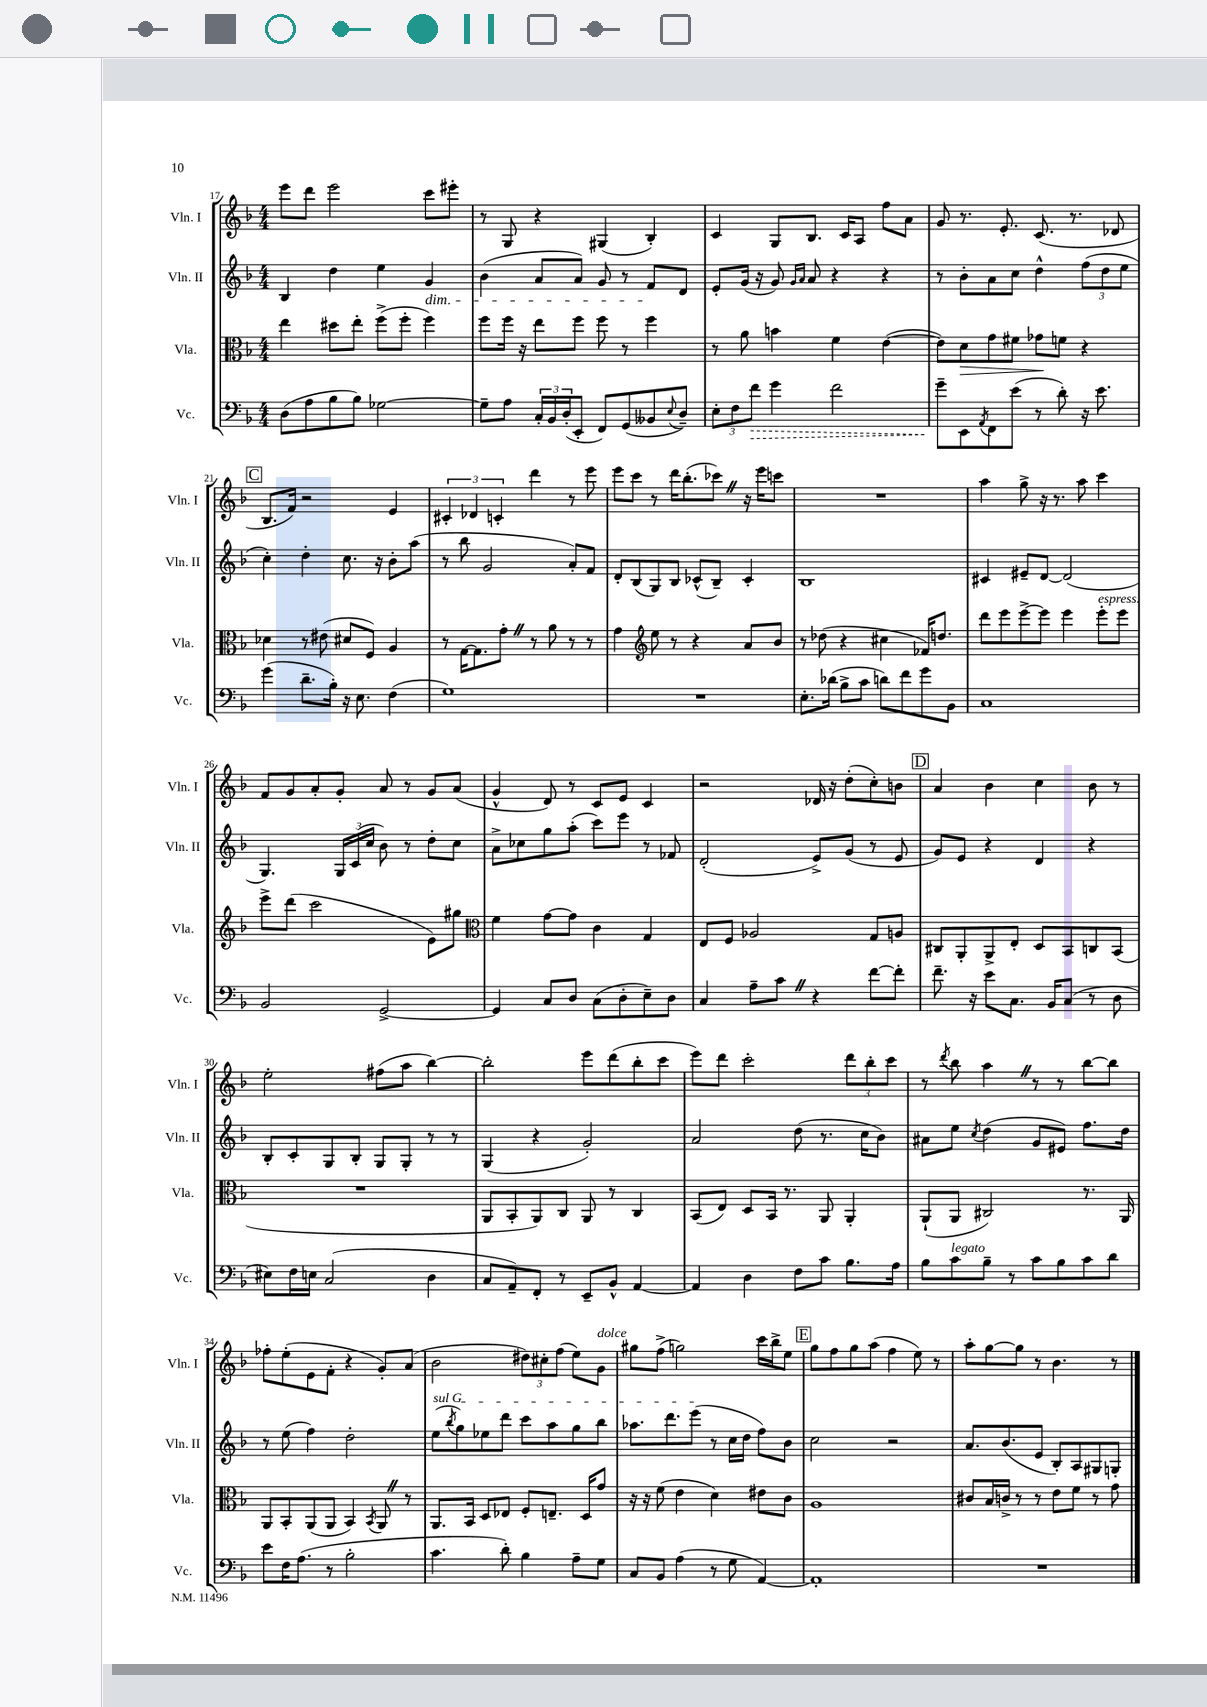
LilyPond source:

<<
\new StaffGroup <<
\new Staff = "s0" \with { instrumentName = "Vln. I" shortInstrumentName = "Vln. I" } {
    \clef treble \key f \major \numericTimeSignature \time 4/4
    e'''8 d'''8 e'''2 c'''8 eis'''8-. |
    r8 g8 r4 gis4( bes4-.) |
    c'4 g8 bes8. c'16 a8 f''8 a'8 |
    g'8 r8. e'8.-. c'8.( r8. des'8 |
    \mark \markup { \box "C" } bes8. f'16) r2 e'4 |
    \tuplet 3/2 { cis'4-. des'4 c'4-. } d'''4 r8 e'''8 |
    e'''8 c'''8 r8 d'''16 bes''8.-.( ces'''8) \once \override BreathingSign.text = \markup { \musicglyph "scripts.caesura.straight" } \breathe r16 e'''16 c'''8 |
    R1 |
    a''4 g''8-> r16 r8. a''8 c'''4 |
    f'8 g'8 a'8-. g'8-. a'8 r8 g'8 a'8( |
    g'4-^ d'8) r8 c'8 e'8 c'4 |
    r2 des'16 r16 d''8-.( c''8-.) b'8 |
    \mark \markup { \box "D" } a'4 bes'4 c''4 bes'8 r8 |
    e''2-. fis''8( a''8 bes''4~) |
    bes''2-. e'''8 d'''8( bes''8-. c'''8 |
    e'''8) d'''8 c'''2-. \tuplet 3/2 { d'''8 bes''8-. c'''8 } |
    r8 \acciaccatura { d'''8 } bes''8 a''4 \once \override BreathingSign.text = \markup { \musicglyph "scripts.caesura.straight" } \breathe r8 r8 bes''8~ bes''8 |
    fes''8-. e''8-.( e'8 f'8-. r4 g'8-.) a'8( |
    bes'2 \tuplet 3/2 { dis''8) cis''8-. f''8( } e''8) g'8^\markup { \italic "dolce" } |
    gis''8 f''8->( g''2) c'''16 bes''16-> e''8 |
    \mark \markup { \box "E" } g''8 f''8 g''8 a''8( f''4 e''8) r8 |
    a''8-. g''8~ g''8 r8 bes'4. r8 \bar "|." |
}
\new Staff = "s1" \with { instrumentName = "Vln. II" shortInstrumentName = "Vln. II" } {
    \clef treble \key f \major \numericTimeSignature \time 4/4
    bes4 d''4 e''4 g'4\dim |
    bes'4( a'8 a'8) g'8 r8 f'8\! d'8 |
    e'8-. g'16( r16 g'8) \grace { g'16 a'16 } a'8 r4 r4 |
    r8 bes'8-. a'8 c''8 d''4-^ \tuplet 3/2 { f''8( d''8 e''8 } |
    \mark \markup { \box "C" } c''4-.) d''4-. c''8. r16 bes'8-. a''8( |
    r8 bes''8 g'2 a'8-.) f'8 |
    d'8-. bes8( g8) bes8 ces'8-^( bes8--) ces'4-. |
    bes1 |
    cis'4 eis'8-- d'8~ d'2( |
    g4.) \tuplet 3/2 { g16 c'16( c''16 } bes'8) r8 d''8-. c''8 |
    a'8-> ces''8 g''8 a''8-.( c'''8) e'''8 r8 fes'8 |
    d'2-.( e'8->) g'8( r8 e'8 |
    \mark \markup { \box "D" } g'8) e'8 r4 d'4 r4 |
    bes8-. c'8-. g8 bes8-. g8 g8-. r8 r8 |
    g4( r4 g'2-.) |
    a'2 d''8( r8. c''16 bes'8) |
    ais'8 e''8 \acciaccatura { c''8 } d''4( g'8 eis'8) f''8. d''16 |
    r8 e''8( f''4) d''2-. |
    \once \override TextSpanner.bound-details.left.text = \markup { \italic "sul G" } e''8\startTextSpan( \acciaccatura { bes''8 } g''8) ees''8 d'''8 c'''8 a''8 g''8 bes''8 |
    aes''8. d'''8. e'''8\stopTextSpan( r8 c''16 d''16 f''8) bes'8 |
    \mark \markup { \box "E" } c''2 r2 |
    a'8. bes'8.( e'8 bes8-.) a8 gis8 g8-. \bar "|." |
}
\new Staff = "s2" \with { instrumentName = "Vla." shortInstrumentName = "Vla." } {
    \clef alto \key f \major \numericTimeSignature \time 4/4
    e''4 dis''8 e''8-. f''8->( f''8-. f''4) |
    f''8 f''16 r16 e''8 f''8 f''8 r8 f''4 |
    r8 a'8 b'4 f'4 e'4~( |
    e'8) d'8\> g'8 fis'8 ges'8\! f'8 r4 |
    \mark \markup { \box "C" } des'4 r8 eis'8( dis'8 f8) a4 |
    r8 g16~ g8. g'8-. \once \override BreathingSign.text = \markup { \musicglyph "scripts.caesura.straight" } \breathe r8 a'8 r8 r8 |
    g'4 \clef treble e''8 r8 r4 a'8 bes'8 |
    r8 des''8( r4 cis''4 fes'16) d''8. |
    d'''8 e'''8 e'''8~-> e'''8 e'''4 e'''8-.^\markup { \italic "espress." } e'''8 |
    e'''8-> d'''8( c'''2 e'8) gis''8 |
    \clef alto f'4 g'8~ g'8 c'4 g4 |
    e8 f8 aes2 g8 a8 |
    \mark \markup { \box "D" } cis8 a,8-. a,8-> e8-. d8 bes,8 c8 bes,8( |
    R1 |
    a,8 bes,8-. a,8) c8 a,8 r8 c4 |
    bes,8( e8) d8 bes,16 r8. a,8 a,4-. |
    a,8-!( a,8 cis2) r8. a,16 |
    a,8 bes,8-. a,8( a,8 bes,4) \acciaccatura { bes,8 } a,8 \once \override BreathingSign.text = \markup { \musicglyph "scripts.caesura.straight" } \breathe r8 |
    a,8. bes,16 d8 ees8 f8-. e8.-- d16 g'8 |
    r16 r16 f'8( e'4 d'4) eis'8 c'8 |
    \mark \markup { \box "E" } a1 |
    cis'8 bes16 c'16-> r8 r8 e'8 f'8 r8 g'8 \bar "|." |
}
\new Staff = "s3" \with { instrumentName = "Vc." shortInstrumentName = "Vc." } {
    \clef bass \key f \major \numericTimeSignature \time 4/4
    d8( a8 bes8 bes8) ges2~ |
    ges8-- a8 \tuplet 3/2 { c16-. bes,16 d16-.( } e,8-. f,8) g,8( beses,8 \appoggiatura { e8 } d8--) |
    \tuplet 3/2 { e8-. f8 \once \override Hairpin.style = #'dashed-line f'8\> } g'4 f'2 |
    g'8--\! e,8 \acciaccatura { a,8 } f,8 e'8( r8 d'8-.) r16 e'8. |
    \mark \markup { \box "C" } g'4( d'8.-- bes16-.) r16 e8. f4( |
    g1) |
    R1 |
    e8.-. des'16( bes8-> c'8 d'8) f'8 g'8 bes,8 |
    c1 |
    bes,2 g,2~-> |
    g,4 c8 d8 c8( d8-. e8--) d8 |
    c4 a8-- c'8 \once \override BreathingSign.text = \markup { \musicglyph "scripts.caesura.straight" } \breathe r4 f'8~ f'8-. |
    \mark \markup { \box "D" } f'8.-- r16 e'8 c8. bes,16 c8( r8 d8 |
    eis8) f16 e16 c2( d4 |
    c8 a,8--) f,8-. r8 e,8-- bes,8-^ a,4~ |
    a,4 d4 f8 c'8 bes8. a16 |
    bes8 c'8^\markup { \italic "legato" } bes8-- r8 c'8 bes8 c'8 d'8 |
    e'8 f16 a8.( r8 bes2-. |
    c'4. d'8-.) bes4 a8-- g8 |
    c8 bes,8 a4( r8 g8 a,4~) |
    \mark \markup { \box "E" } a,1-. |
    R1 \bar "|." |
}
>>
>>
\layout { \context { \Score currentBarNumber = #17 } }
